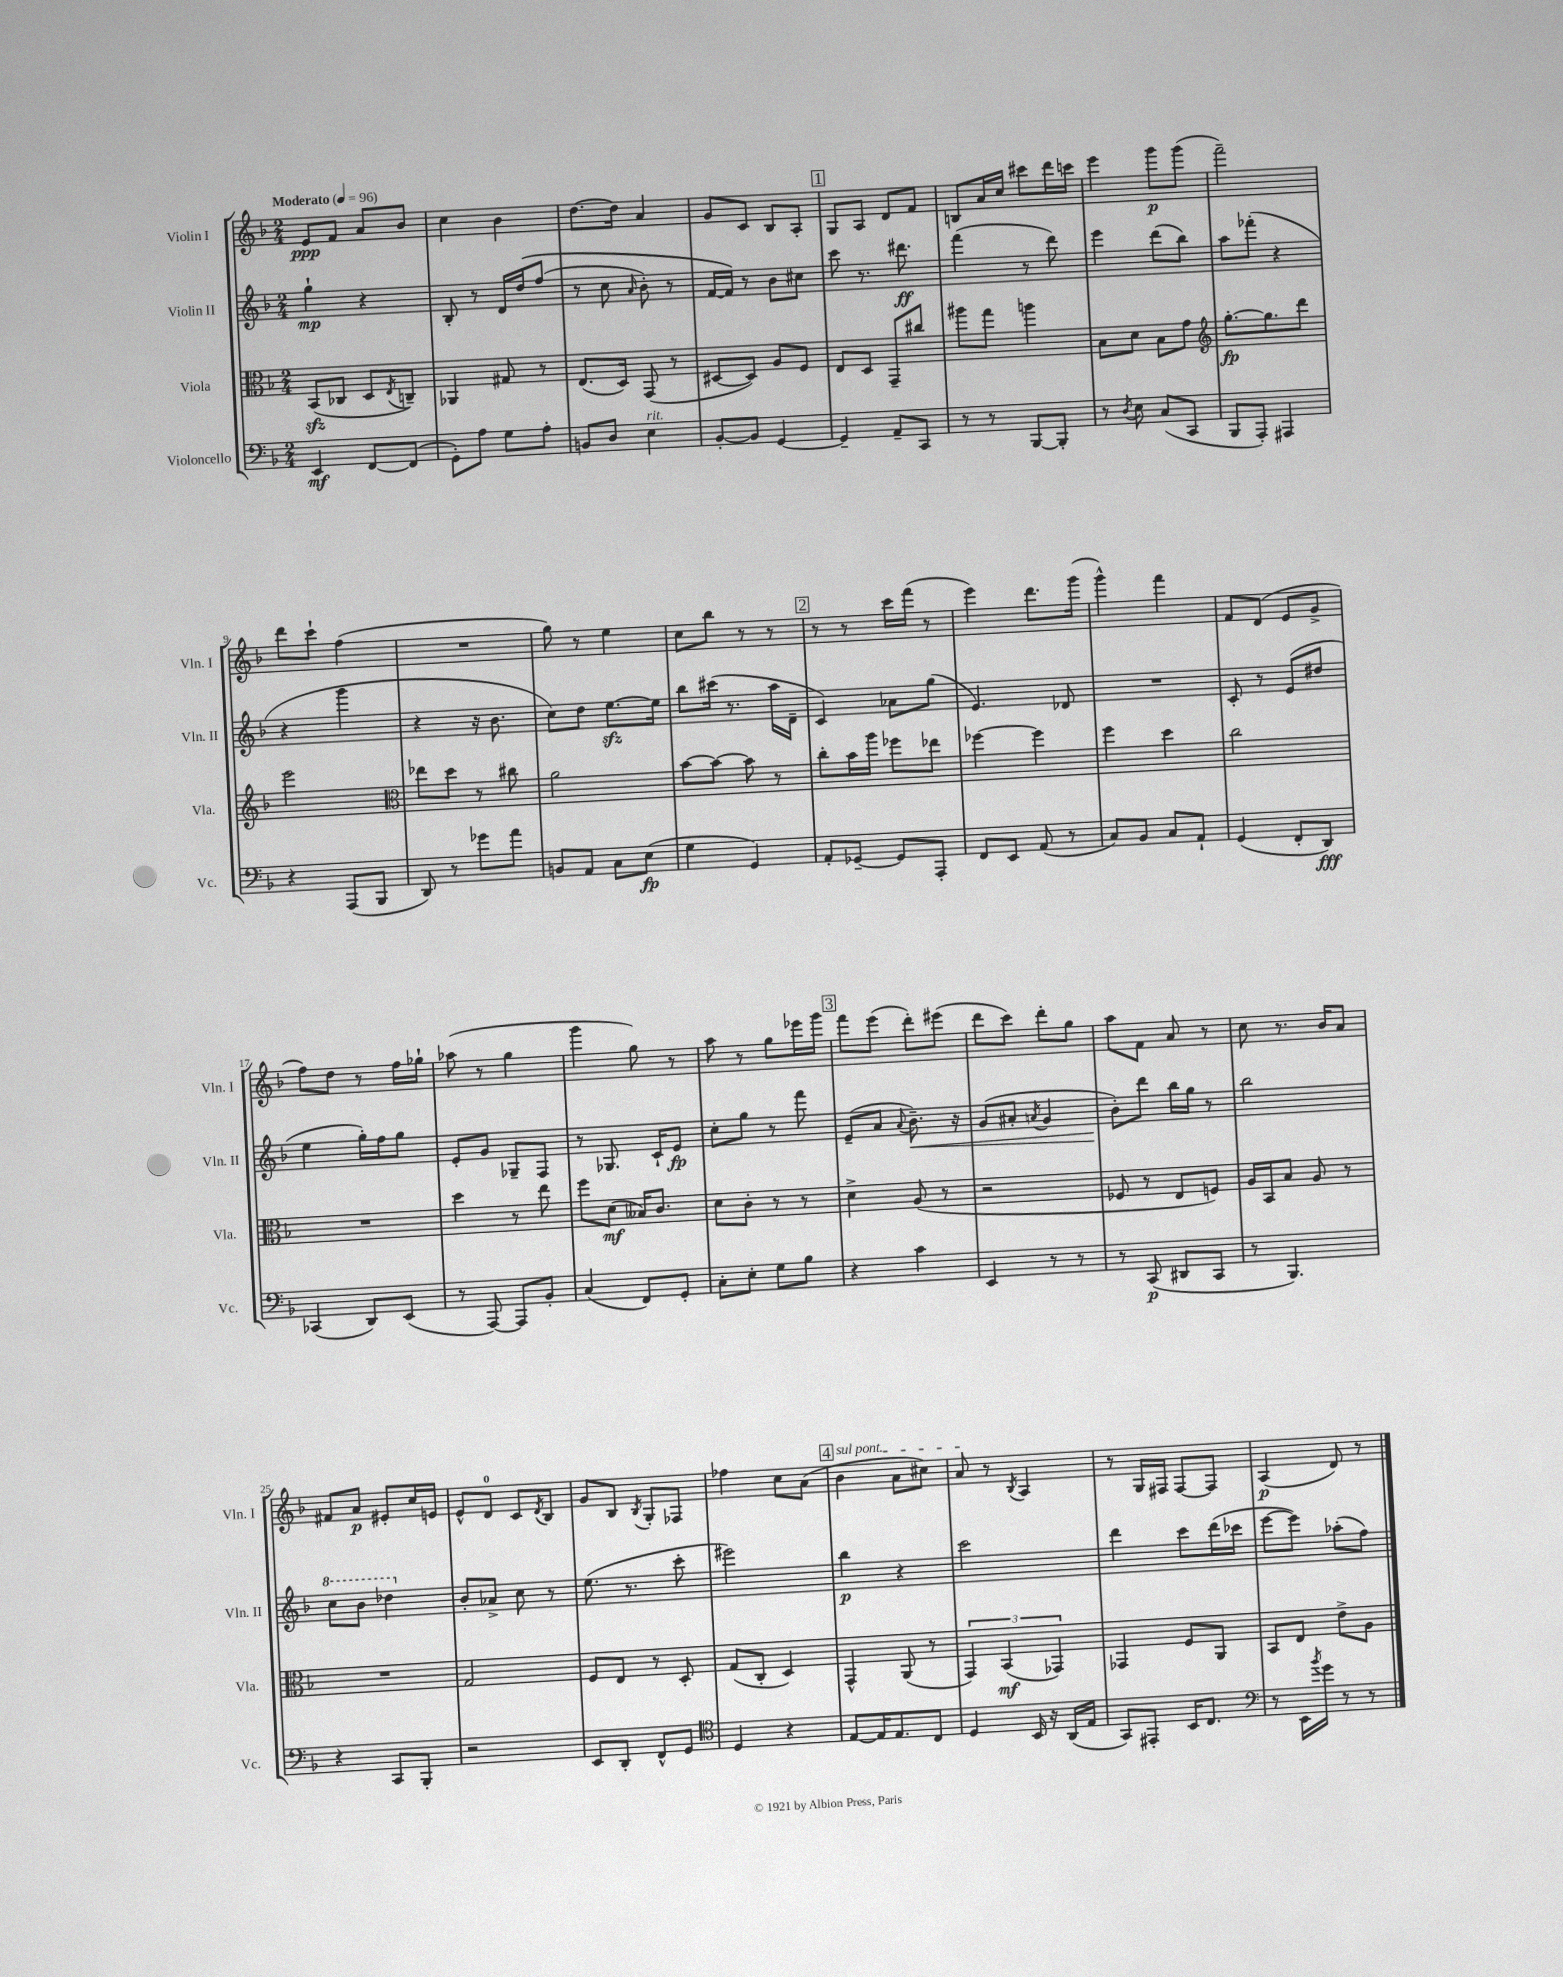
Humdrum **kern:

**kern	**dynam	**kern	**dynam	**kern	**dynam	**kern	**dynam
*part4	*part4	*part3	*part3	*part2	*part2	*part1	*part1
*staff4	*staff4	*staff3	*staff3	*staff2	*staff2	*staff1	*staff1
*I"Violoncello	*	*I"Viola	*	*I"Violin II	*	*I"Violin I	*
*I'Vc.	*	*I'Vla.	*	*I'Vln. II	*	*I'Vln. I	*
*clefF4	*	*clefC3	*	*clefG2	*	*clefG2	*
*k[b-]	*	*k[b-]	*	*k[b-]	*	*k[b-]	*
*M2/4	*	*M2/4	*	*M2/4	*	*M2/4	*
*MM96	*	*MM96	*	*MM96	*	*MM96	*
=1	=1	=1	=1	=1	=1	=1	=1
!	!	!	!	!	!	!LO:TX:a:B:t=Moderato	!
4EE/	mf	(8BB-zz/L	.	4gg`\	mp	8e/L	ppp
.	.	8C-X/J	.	.	.	8f/J	.
[8FF/L	.	8D/L	.	4r	.	8a/L	.
.	.	8qE/	.	.	.	.	.
(8FF/J]	.	8Cn~/J)	.	.	.	8b-/J	.
=2	=2	=2	=2	=2	=2	=2	=2
8GG'\L)	.	4AA-X/	.	8B-'/	.	4cc\	.
8A\J	.	.	.	8r	.	.	.
8G\L	.	8G#X/	.	16d/LL	.	4b-\	.
.	.	.	.	(16dd/J	.	.	.
8A'\J	.	8r	.	(8ff/J	.	.	.
=3	=3	=3	=3	=3	=3	=3	=3
8BBn/L	.	(8.E/L	.	8r	.	[8.dd\L	.
8D/J	.	.	.	8cc\	.	.	.
.	.	16D/Jk)	.	.	.	16dd\Jk]	.
.	.	.	.	16qqa/	.	.	.
!LO:TX:a:i:t=rit.	!	!	!	!	!	!	!
4E\	.	(8GG/	.	8b-'\)	.	4a/	.
.	.	8r	.	8r	.	.	.
=4	=4	=4	=4	=4	=4	=4	=4
[8BB-'/L	.	[8D#X/L	.	[16f/LL	.	8g/L	.
.	.	.	.	16f/JJ])	.	.	.
8BB-/J]	.	8D#/J])	.	8r	.	8c/J	.
[4GG/	.	8A/L	.	8b-\L	.	8B-/L	.
.	.	8F/J	.	8cc#X\J	.	8A'/J	.
!!LO:REH:place=s1:t=1
=5	=5	=5	=5	=5	=5	=5	=5
4GG~/]	.	8E/L	.	8ccc\	.	8G/L	.
.	.	8D/J	.	8.r	.	8A/J	.
8AA~/L	.	8GG~/L	.	.	.	8d/L	.
.	.	.	.	8.ddd#X\	ff	.	.
8CC/J	.	8cc#X/J	.	.	.	8f/J	.
=6	=6	=6	=6	=6	=6	=6	=6
8r	.	8aa#X\L	.	(4fff\	.	8Bn/L	.
8r	.	8gg\J	.	.	.	16a/L	.
.	.	.	.	.	.	16cc/JJ	.
[8BBB-/L	.	4aan\	.	8r	.	8ccc#X\L	.
8BBB-'/J]	.	.	.	8ddd\)	.	16ddd\L	.
.	.	.	.	.	.	16cccn\JJ	.
=7	=7	=7	=7	=7	=7	=7	=7
8r	.	8B-\L	.	4eee\	.	4eee\	.
8qD/	.	.	.	.	.	.	.
8E\	.	8d\J	.	.	.	.	.
(8C/L	.	8B-\L	.	(8ddd\L	.	8ggg\L	p
8CC/J	.	8g\J	.	8bb-\J)	.	(8ggg\J	.
=8	=8	=8	=8	=8	=8	=8	=8
*	*	*clefG2	*	*	*	*	*
8BBB-/L	.	[8.gg'\L	fp	8aa\L	.	2fff~\)	.
8AAA'/J)	.	.	.	(8fff-X'\J	.	.	.
.	.	8.gg\]	.	.	.	.	.
4AAA#X/	.	.	.	4r	.	.	.
.	.	8ddd\J	.	.	.	.	.
!!LO:LB:g=z
=9	=9	=9	=9	=9	=9	=9	=9
4r	.	2eee\	.	4r	.	8ddd\L	.
.	.	.	.	.	.	8ccc`\J	.
(8AAA/L	.	.	.	4ggg\	.	(4ff\	.
8BBB-/J	.	.	.	.	.	.	.
=10	=10	=10	=10	=10	=10	=10	=10
*	*	*clefC3	*	*	*	*	*
8DD/)	.	8ee-X\L	.	4r	.	2r	.
8r	.	8dd\J	.	.	.	.	.
8g-X\L	.	8r	.	16r	.	.	.
.	.	.	.	8.b-\	.	.	.
8a\J	.	8cc#X\	.	.	.	.	.
=11	=11	=11	=11	=11	=11	=11	=11
8BBn/L	.	2a\	.	8cc\L)	.	8gg\)	.
8AA/J	.	.	.	8dd\J	.	8r	.
8C\L	.	.	.	[8.eezz\L	.	4ee\	.
(8E\J	fp	.	.	.	.	.	.
.	.	.	.	16ee\Jk]	.	.	.
=12	=12	=12	=12	=12	=12	=12	=12
4G\	.	[8b-\L	.	8bb-\L	.	8cc\L	.
.	.	8b-\J_	.	(16ccc#X\Jk	.	8bb-\J	.
.	.	.	.	8.r	.	.	.
4GG/)	.	8b-\]	.	.	.	8r	.
.	.	8r	.	16aa\LL	.	8r	.
.	.	.	.	16d~\JJ	.	.	.
!!LO:REH:place=s1:t=2
=13	=13	=13	=13	=13	=13	=13	=13
8AA'/L	.	8cc'\L	.	4c/)	.	8r	.
[8GG-X~/J	.	16b-\L	.	.	.	8r	.
.	.	16aa\JJ	.	.	.	.	.
8GG-/L]	.	8ff-X\L	.	8a-X\L	.	16ccc\LL	.
.	.	.	.	.	.	(16fff\JJ	.
8AAA'/J	.	8ee-X\J	.	(8gg\J	.	8r	.
=14	=14	=14	=14	=14	=14	=14	=14
8FF/L	.	[4ff-X\	.	4.e/)	.	4eee\)	.
8EE/J	.	.	.	.	.	.	.
(8AA/	.	4ff-\]	.	.	.	8.ddd\L	.
8r	.	.	.	8d-X/	.	.	.
.	.	.	.	.	.	(16ggg\Jk	.
=15	=15	=15	=15	=15	=15	=15	=15
8C/L)	.	4ff\	.	2r	.	4ggg^^\)	.
8BB-/J	.	.	.	.	.	.	.
8C/L	.	4dd\	.	.	.	4fff\	.
8AA`/J	.	.	.	.	.	.	.
=16	=16	=16	=16	=16	=16	=16	=16
(4GG/	.	2cc\	.	8c'/	.	8f/L	.
.	.	.	.	8r	.	(8d/J	.
8FF'/L	.	.	.	(8e/L	.	8e/L	.
8DD/J)	fff	.	.	8dd#X/J	.	8g^/J	.
!!LO:LB:g=z
=17	=17	=17	=17	=17	=17	=17	=17
(4CC-X/	.	2r	.	4ee\	.	8ff\L)	.
.	.	.	.	.	.	8dd\J	.
8DD/L)	.	.	.	16gg'\LL)	.	8r	.
.	.	.	.	16ff\J	.	.	.
(8EE/J	.	.	.	8gg\J	.	16ff\LL	.
.	.	.	.	.	.	16gg-X`\JJ	.
=18	=18	=18	=18	=18	=18	=18	=18
8r	.	4dd\	.	8e'/L	.	(8aa-X\	.
[8AAA/)	.	.	.	8g/J	.	8r	.
8AAA/L]	.	8r	.	8G-X~/L	.	4gg\	.
8BB-'/J	.	8ee\	.	8F/J	.	.	.
=19	=19	=19	=19	=19	=19	=19	=19
(4C/	.	8ff\L	.	8r	.	4ggg\	.
.	.	(8d\J	mf	8.G-X/	.	.	.
8FF/L)	.	16B--X/KL)	.	.	.	8gg\)	.
.	.	8.c/J	.	16c`/KL	.	.	.
8GG'/J	.	.	.	8e/J	fp	8r	.
=20	=20	=20	=20	=20	=20	=20	=20
8C'\L	.	8d\L	.	8cc'\L	.	8aa\	.
8E'\J	.	8c'\J	.	8gg\J	.	8r	.
8G\L	.	8r	.	8r	.	8gg\L	.
8B-\J	.	8r	.	8fff\	.	16eee-X\L	.
.	.	.	.	.	.	16ggg\JJ	.
!!LO:REH:place=s1:t=3
=21	=21	=21	=21	=21	=21	=21	=21
4r	.	4d^\	.	(8e~/L	.	8fff\L	.
.	.	.	.	8a/J	.	(8eee\J	.
.	.	.	.	8qqa/	.	.	.
!	!	!	!	!	!LO:HP:b	!	!
4c\	.	(8A/	.	8.b-~\)	<	8ddd'\L)	.
.	.	8r	.	.	.	(8eee#X\J	.
.	.	.	.	16r	.	.	.
=22	=22	=22	=22	=22	=22	=22	=22
4EE/	.	2r	.	(8g/L	.	8ddd\L	.
.	.	.	.	8a#X'/J	.	8ccc\J)	.
.	.	.	.	8qan/	.	.	.
8r	.	.	.	4g/	.	8ddd'\L	.
8r	.	.	.	.	.	8gg\J	.
=23	=23	=23	=23	=23	=23	=23	=23
8r	.	8F-X/	.	8b-'\L)	.	8aa\L	.
(8CC/	p	8r	.	8ddd\J	[	8f\J	.
8DD#X/L	.	8E/L	.	16bb-\LL	.	8a/	.
.	.	.	.	16gg\JJ	.	.	.
8CC/J	.	8Fn/J)	.	8r	.	8r	.
=24	=24	=24	=24	=24	=24	=24	=24
8r	.	16A/LL	.	2bb-\	.	8cc\	.
.	.	16BB-/J	.	.	.	.	.
4.BBB-/)	.	8B-/J	.	.	.	8.r	.
.	.	8A/	.	.	.	.	.
.	.	.	.	.	.	16b-/KL	.
.	.	8r	.	.	.	8a/J	.
!!LO:LB:g=z
=25	=25	=25	=25	=25	=25	=25	=25
*	*	*	*	*8va	*	*	*
4r	.	2r	.	8ccc\L	.	8f#X/L	.
.	.	.	.	8bb-\J	.	8a/J	p
8CC/L	.	.	.	4ddd-X\	.	8e#X'/L	.
8BBB-'/J	.	.	.	.	.	16cc/L	.
.	.	.	.	.	.	16en/JJ	.
=26	=26	=26	=26	=26	=26	=26	=26
*	*	*	*	*X8va	*	*	*
2r	.	2G/	.	8b-'/L	.	8e^^/L	.
.	.	.	.	8a-X^/J	.	8d/J	.
.	.	.	.	8cc\	.	8c/L	.
.	.	.	.	.	.	8qd/	.
.	.	.	.	8r	.	8B-/J	.
=27	=27	=27	=27	=27	=27	=27	=27
8EE/L	.	8F/L	.	(8.ee\	.	8g/L	.
8DD'/J	.	8E/J	.	.	.	8B-/J	.
.	.	.	.	8.r	.	.	.
.	.	.	.	.	.	8qB-/	.
8FF^^/L	.	8r	.	.	.	8G'/L	.
8GG/J	.	8D'/	.	8ccc'\	.	8F-X/J	.
=28	=28	=28	=28	=28	=28	=28	=28
*clefC4	*	*	*	*	*	*	*
4D/	.	(8G/L	.	2eee#X\)	.	4ff-X\	.
.	.	8C'/J	.	.	.	.	.
4r	.	4D/)	.	.	.	8cc\L	.
.	.	.	.	.	.	(8a\J	.
!!LO:REH:place=s1:t=4
=29	=29	=29	=29	=29	=29	=29	=29
!	!	!	!	!	!	!LO:TX:a:i:t=sul pont.	!
[8E/L	.	4GG^^/	.	4bb-\	p	4b-\	.
16E/K]	.	.	.	.	.	.	.
8.E/	.	.	.	.	.	.	.
.	.	(8AA/	.	4r	.	8a\L	.
8C/J	.	8r	.	.	.	8cc#X\J)	.
=30	=30	=30	=30	=30	=30	=30	=30
4D/	.	6GG/)	.	2ccc\	.	8a/	.
.	.	.	.	.	.	8r	.
.	.	(6BB-/	mf	.	.	.	.
.	.	.	.	.	.	8qB-/	.
16BB-/	.	.	.	.	.	4A/	.
16r	.	.	.	.	.	.	.
.	.	6GG-X/)	.	.	.	.	.
(16AA/LL	.	.	.	.	.	.	.
16E/JJ	.	.	.	.	.	.	.
=31	=31	=31	=31	=31	=31	=31	=31
8GG/L)	.	4GG-X/	.	4ddd\	.	8r	.
8EE#X'/J	.	.	.	.	.	16G/LL	.
.	.	.	.	.	.	16F#X/JJ	.
16BB-/KL	.	8F/L	.	8ccc\L	.	[8F#/L	.
8.C/J	.	.	.	.	.	.	.
.	.	8AA/J	.	(16ddd\L	.	8F#/J]	.
.	.	.	.	16ccc-X\JJ	.	.	.
=32	=32	=32	=32	=32	=32	=32	=32
*clefF4	*	*	*	*	*	*	*
8r	.	8BB-/L	.	[8eee\L	.	(4A/	p
16EE\LL	.	8E/J	.	8eee\J])	.	.	.
8qb-/	.	.	.	.	.	.	.
16g\JJ	.	.	.	.	.	.	.
8r	.	8e^\L	.	(8aa-X'\L	.	8d/)	.
8r	.	8A\J	.	8ff\J)	.	8r	.
==	==	==	==	==	==	==	==
*-	*-	*-	*-	*-	*-	*-	*-
